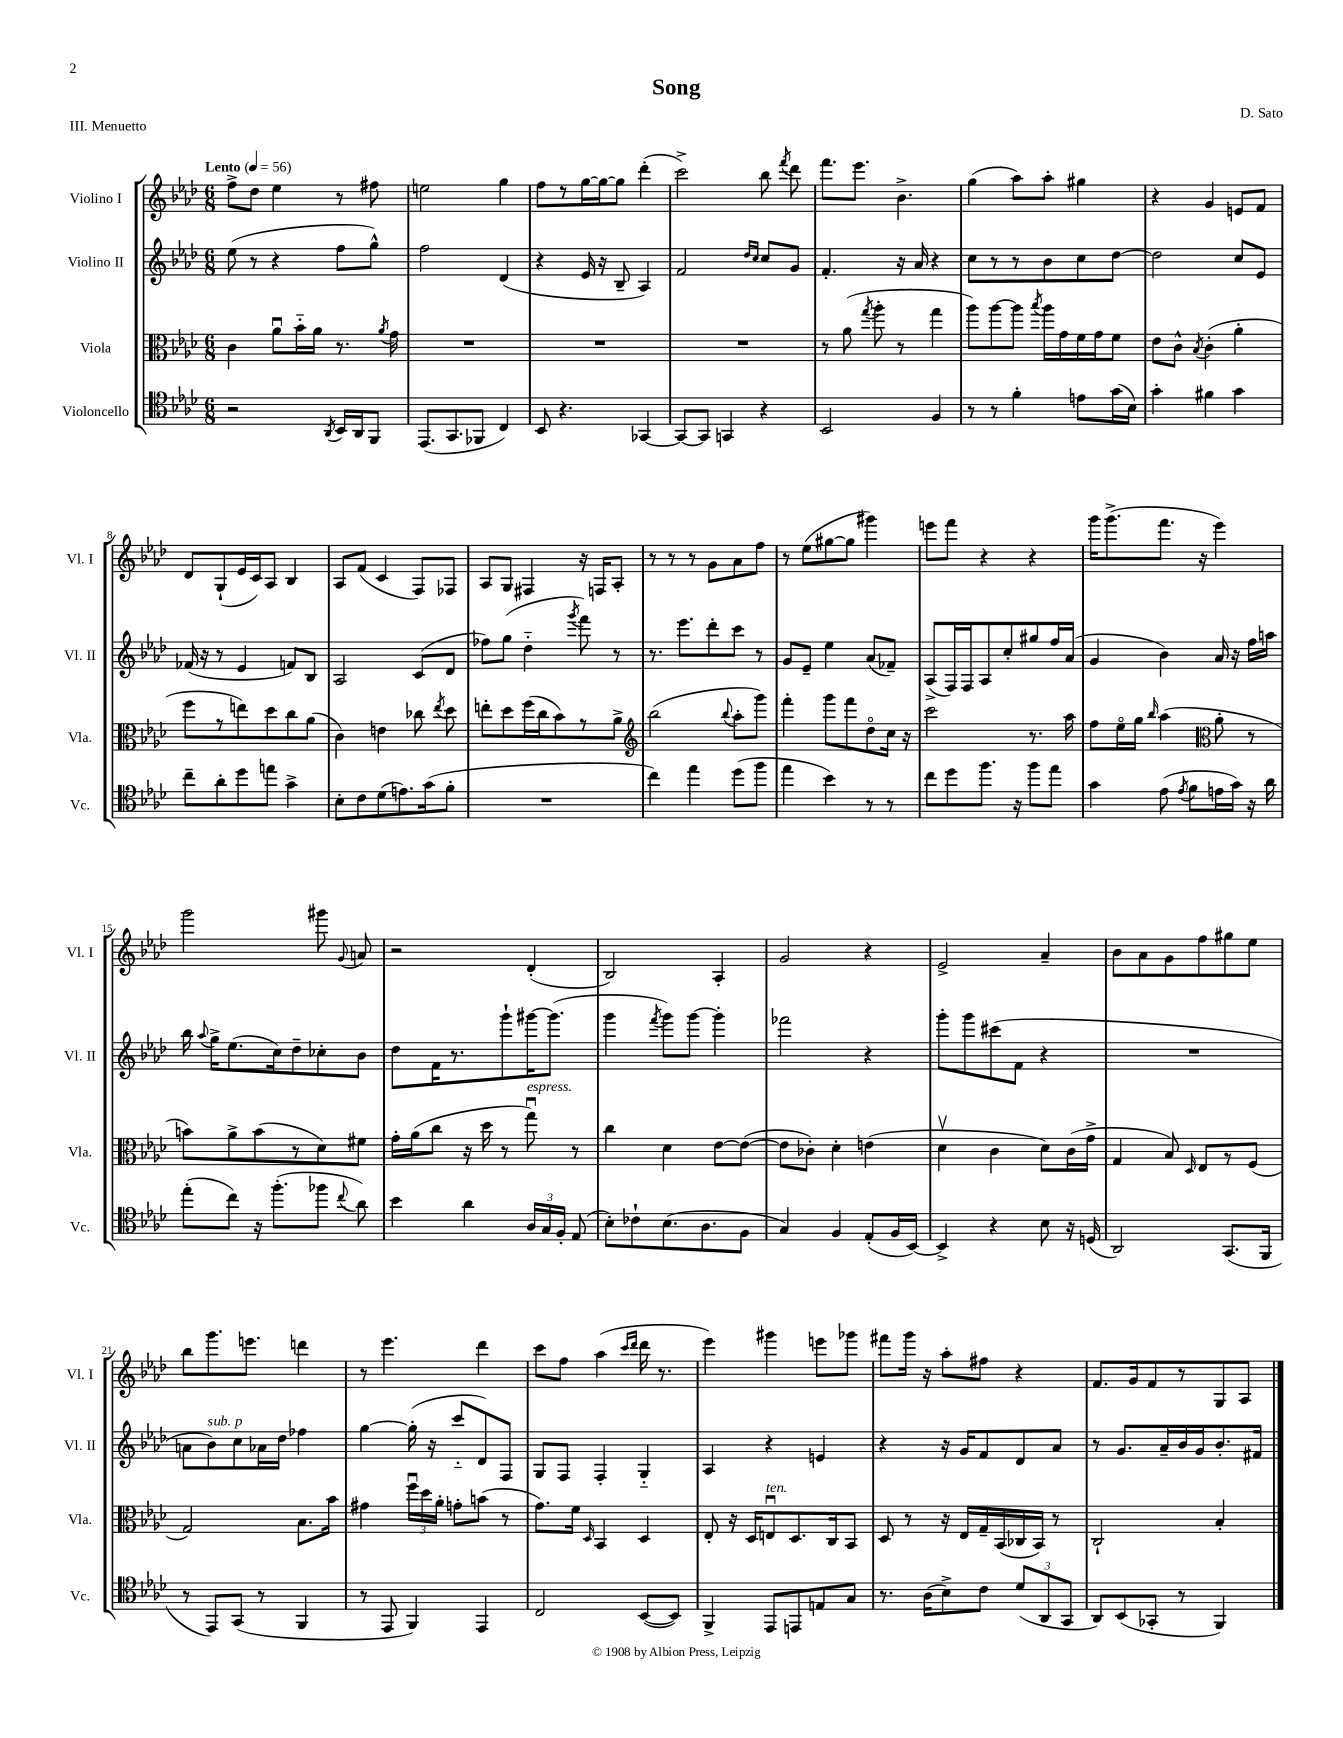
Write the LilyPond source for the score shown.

\header { title = "Song" composer = "D. Sato" piece = "III. Menuetto" }
<<
\new StaffGroup <<
\new Staff = "s0" \with { instrumentName = "Violino I" shortInstrumentName = "Vl. I" } {
    \clef treble \key aes \major \numericTimeSignature \time 6/8 \tempo "Lento" 4 = 56
    \autoBeamOff f''8[-> des''8] ees''4 r8 fis''8 |
    e''2 g''4 |
    f''8[ r8 g''16~ g''16~ g''8] des'''4-.( |
    c'''2->) bes''8 \acciaccatura { f'''8 } des'''8 |
    f'''8.[ ees'''8.] bes'4.-> |
    g''4( aes''8[) aes''8]-. gis''4 |
    r4 g'4 e'8[ f'8] |
    des'8[ g8-!( ees'16 c'16) aes8] bes4 |
    aes8[ f'8]( c'4 f8[) fes8] |
    aes8[ g8] fis4 r16 f16[ aes8]-. |
    r8 r8 r8 g'8[ aes'8 f''8] |
    r8 ees''8[( gis''8~ gis''8] gis'''4) |
    e'''8[ f'''8] r4 r4 |
    g'''16[ g'''8.->( f'''8.] r16 ees'''4) |
    g'''2 gis'''8 \appoggiatura { g'8 } a'8 |
    r2 des'4-.( |
    bes2) aes4-. |
    g'2 r4 |
    ees'2-> aes'4-- |
    bes'8[ aes'8 g'8 f''8 gis''8 ees''8] |
    bes''8[ g'''8. e'''8.] d'''4 |
    r8 ees'''4. des'''4 |
    c'''8[ f''8] aes''4( \grace { c'''16[ des'''16] } des'''16 r8. |
    ees'''4) gis'''4 e'''8[ ges'''8] |
    fis'''8[ g'''16] r16 aes''8[-. fis''8] r4 |
    f'8.[ g'16 f'8 r8 g8 aes8] \bar "|." |
}
\new Staff = "s1" \with { instrumentName = "Violino II" shortInstrumentName = "Vl. II" } {
    \clef treble \key aes \major \numericTimeSignature \time 6/8
    \autoBeamOff ees''8( r8 r4 f''8[ g''8]-^) |
    f''2 des'4( |
    r4 ees'16 r16 bes8-- aes4) |
    f'2 \grace { des''16[ c''16] } c''8[ g'8] |
    f'4.-. r16 aes'16 r4 |
    c''8[ r8 r8 bes'8 c''8 des''8]~ |
    des''2 c''8[ ees'8] |
    fes'16( r16 r8 ees'4 f'8[) bes8] |
    aes2 c'8[( des'8] |
    fes''8[) g''8]( des''4-_ \acciaccatura { g'''8 } f'''8) r8 |
    r8. ees'''8.[ des'''8-. c'''8] r8 |
    g'8[ ees'8]-- ees''4 aes'8[( fes'8]--) |
    aes8[->( f16) f16 aes8 c''8-. gis''8 f''16 aes'16]( |
    g'4 bes'4) aes'16 r16 f''16[ a''16] |
    bes''16 \appoggiatura { aes''8 } g''16[-> ees''8.( c''16) des''8-- ces''8-. bes'8] |
    des''8[ f'16 r8. g'''8-! gis'''16~ gis'''8.]( |
    g'''4 \acciaccatura { f'''8 } g'''8[) g'''8]~ g'''4-. |
    fes'''2 r4 |
    g'''8[-. g'''8 cis'''8( f'8] r4 |
    R2. |
    a'8[ bes'8^\markup { \italic "sub. p" }) c''8 aes'16 des''16] fes''4 |
    g''4~ g''16-.( r16 c'''8[-_ des'8) f8] |
    g8[ f8] f4-. g4-_ |
    aes4 r4 e'4 |
    r4 r16 g'16[ f'8 des'8 aes'8] |
    r8 g'8.[ aes'16-- bes'16 g'16 bes'8.-. fis'16] \bar "|." |
}
\new Staff = "s2" \with { instrumentName = "Viola" shortInstrumentName = "Vla." } {
    \clef alto \key aes \major \numericTimeSignature \time 6/8
    \autoBeamOff c'4 aes'8[\downbow bes'16-_ aes'16] r8. \acciaccatura { aes'8 } g'16 |
    R2. |
    R2. |
    R2. |
    r8 aes'8( \acciaccatura { g''8 } aes''8-. r8 g''4 |
    aes''8[) aes''8~ aes''8] \acciaccatura { bes''8 } aes''16[ g'16 f'16 g'16 f'8] |
    ees'8[ c'8]-^ \acciaccatura { bes8 } c'4-.( aes'4-. |
    f''8[ r8 e''8) des''8 c''8 aes'8]( |
    c'4) e'4 ces''8 \acciaccatura { ees''8 } des''8 |
    e''8[-. des''8 f''16( c''16 bes'8) r8 aes'8]-> |
    \clef treble bes''2( \appoggiatura { bes''8 } aes''8[-. g'''8]) |
    f'''4-. g'''8[ f'''8 des''8\flageolet c''16] r16 |
    c'''2 r8. aes''16 |
    f''8[ ees''16\flageolet g''16] \grace { bes''16 } aes''4( \clef alto aes'8-. r8 |
    b'8[) aes'8-> b'8( r8 des'8) fis'8] |
    g'16[-. aes'16( c''8] r16 des''16 r8 g''8\downbow^\markup { \italic "espress." }) r8 |
    c''4 des'4 ees'8[~ ees'8]~( |
    ees'8[ ces'8]-.) des'4-. e'4( |
    des'4\upbow c'4 des'8[) c'16( g'16]-> |
    g4 bes8) \grace { des16 } ees8[ r8 f8]( |
    g2) bes8.[ bes'16] |
    gis'4 \tuplet 3/2 { f''16[\downbow des''16 aes'16]-. } g'8[-. b'8]( r8 |
    g'8.[) f'16] \grace { des16 } bes,4 des4 |
    ees8-. r16 des16[ e8\downbow^\markup { \italic "ten." } des8. c16 bes,8] |
    des8 r8 r16 ees16[ g16-- bes,16( ces16 bes,16]) r8 |
    c2-! bes4-. \bar "|." |
}
\new Staff = "s3" \with { instrumentName = "Violoncello" shortInstrumentName = "Vc." } {
    \clef tenor \key aes \major \numericTimeSignature \time 6/8
    \autoBeamOff r2 \acciaccatura { aes,8 } bes,16[ aes,16 f,8] |
    ees,8.[( g,8. fes,8] c4) |
    bes,8 r4. ges,4~ |
    ges,8[~ ges,8] g,4 r4 |
    bes,2 f4 |
    r8 r8 f'4-. e'8[ g'16( bes16]) |
    g'4-. fis'4 g'4 |
    c''8[-- aes'8-. des''8 e''8] g'4-> |
    bes8[-. c'8 des'8( e'8.) g'16( f'8]-. |
    R2. |
    c''4) ees''4 des''8[( f''8] |
    ees''4 bes'4) r8 r8 |
    c''8[ des''8 f''8.] r16 f''8[ ees''8] |
    g'4 ees'8( \acciaccatura { ees'8 } f'8[ e'16 g'16]) r16 aes'16 |
    ees''8[-.( c''8]) r16 f''8.[-.( fes''8] \appoggiatura { c''8 } aes'8) |
    bes'4 aes'4 \tuplet 3/2 { aes16[ g16 f16]-. } ees8( |
    bes8[-.) ces'8-! bes8.( aes8. f8] |
    g4) f4 ees8[-.( f16 bes,16]~) |
    bes,4-> r4 bes8 r16 d16( |
    aes,2) g,8.[( f,16] |
    r8 ees,8[) g,8]( r8 f,4 |
    r8 ees,8 f,4) ees,4 |
    c2 bes,8[~( bes,8]) |
    f,4-> ees,8[ e,8 e8 g8] |
    r8. aes16[( bes8->) c'8] \tuplet 3/2 { des'8[( aes,8 g,8] } |
    aes,8[) bes,8( ges,8]-. r8 f,4) \bar "|." |
}
>>
>>
